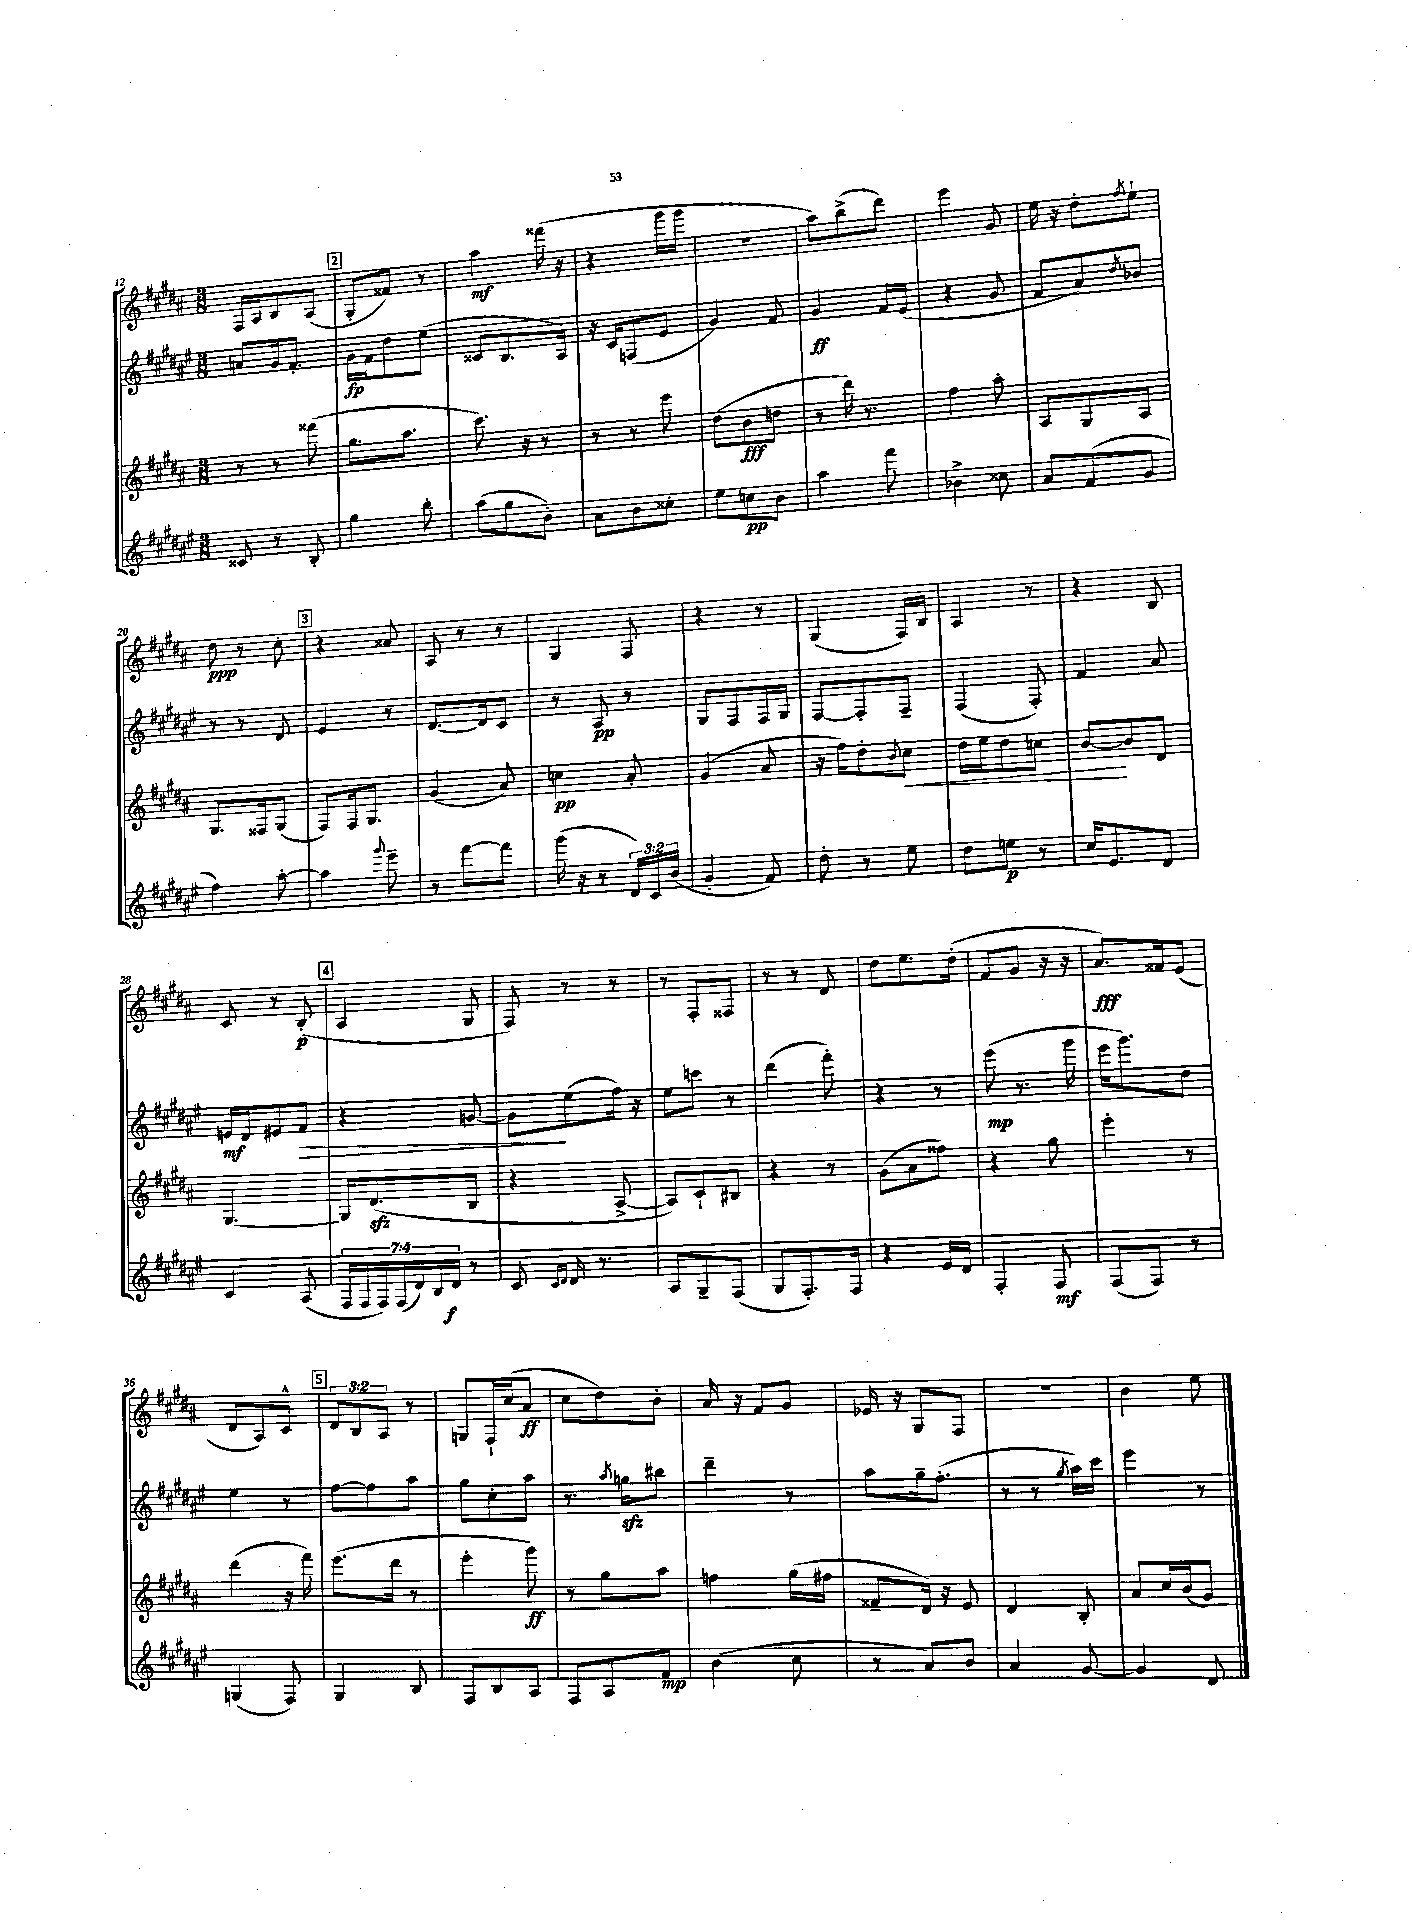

**kern	**dynam	**kern	**dynam	**kern	**dynam	**kern	**dynam
*part4	*part4	*part3	*part3	*part2	*part2	*part1	*part1
*staff4	*staff4	*staff3	*staff3	*staff2	*staff2	*staff1	*staff1
*clefG2	*	*clefG2	*	*clefG2	*	*clefG2	*
*k[f#c#g#d#a#e#]	*	*k[f#c#g#d#a#]	*	*k[f#c#g#d#a#e#]	*	*k[f#c#g#d#a#]	*
*M3/8	*	*M3/8	*	*M3/8	*	*M3/8	*
=12	=12	=12	=12	=12	=12	=12	=12
8c##X/	.	8r	.	8an/L	.	16F#/LL	.
.	.	.	.	.	.	16A#/J	.
8r	.	8r	.	16g#/k	.	8B/	.
.	.	.	.	8.f#'/J	.	.	.
8B'/	.	(8fff##X\	.	.	.	(8A#/J	.
!!LO:REH:place=s1:t=2
=13	=13	=13	=13	=13	=13	=13	=13
4gg#\	.	8.gg#\L	.	16g#\LL	fp	8G#'/L	.
.	.	.	.	16f#\J	.	.	.
.	.	.	.	8dd#\	.	8f##X/J)	.
.	.	8.aa#\J	.	.	.	.	.
8bb'\	.	.	.	(8ee#\J	.	8r	.
=14	=14	=14	=14	=14	=14	=14	=14
(8aa#\L	.	8.ccc#\)	.	8c##X/L	.	4aa#\	mf
8gg#\	.	.	.	8.B/	.	.	.
.	.	16r	.	.	.	.	.
8b'\J)	.	8r	.	.	.	(16fff##X\	.
.	.	.	.	16A#/Jk)	.	16r	.
=15	=15	=15	=15	=15	=15	=15	=15
8a#\L	.	8r	.	16r	.	4r	.
.	.	.	.	16c#/KL	.	.	.
8b\	.	8r	.	(8Fn/	.	.	.
8cc##X'\J	.	8eee\	.	8e#/J	.	16ggg#\LL	.
.	.	.	.	.	.	16ggg#\JJ	.
=16	=16	=16	=16	=16	=16	=16	=16
8ee#\L	.	(8dd#\L	.	4g#/)	.	4.r	.
8ccn\	pp	8b\	fff	.	.	.	.
8b\J	.	8ddn\J	.	8f#/	.	.	.
=17	=17	=17	=17	=17	=17	=17	=17
4aa#\	.	8r	.	4g#/	ff	8aa#\L)	.
.	.	16ddd#\)	.	.	.	(8bb^\	.
.	.	8.r	.	.	.	.	.
8fff#\	.	.	.	16f#/LL	.	8ddd#\J)	.
.	.	.	.	(16e#/JJ	.	.	.
=18	=18	=18	=18	=18	=18	=18	=18
4b-X^\	.	4ff#\	.	4r	.	4eee\	.
8cc##X\	.	8aa#'\	.	8g#/	.	8g#/	.
=19	=19	=19	=19	=19	=19	=19	=19
8a#/L	.	8A#/L	.	8f#/L	.	16ee\	.
.	.	.	.	.	.	16r	.
(8f#/	.	8G#/	.	8a#/)	.	8dd#'\L	.
.	.	.	.	8qdd#/	.	8qff#/	.
8g#/J	.	8A#/J	.	8b-X/J	.	8ee`\J	.
!!LO:LB:g=z
=20	=20	=20	=20	=20	=20	=20	=20
4ff#\)	.	8.G#/L	.	8r	.	8dd#\	ppp
.	.	.	.	8r	.	8r	.
.	.	16F##X/k	.	.	.	.	.
[8aa#'\	.	(8G#/J	.	8d#/	.	8cc#'\	.
!!LO:REH:place=s1:t=3
=21	=21	=21	=21	=21	=21	=21	=21
4aa#\]	.	8F#/L)	.	4e#/	.	4r	.
.	.	16F#/k	.	.	.	.	.
.	.	8.G#/J	.	.	.	.	.
8qqggg#/	.	.	.	.	.	.	.
8eee#~\	.	.	.	8r	.	8a##X/	.
=22	=22	=22	=22	=22	=22	=22	=22
8r	.	(4g#/	.	[8.d#/L	.	8A#/	.
[8fff#\L	.	.	.	.	.	8r	.
.	.	.	.	16d#/k]	.	.	.
8fff#\J]	.	8a#/)	.	8c#/J	.	8r	.
=23	=23	=23	=23	=23	=23	=23	=23
(16ggg#\	.	4ccn\	pp	8r	.	4G#/	.
16r	.	.	.	.	.	.	.
8r	.	.	.	8A#/	pp	.	.
24d#/LL)	.	8a#'/	.	8r	.	8F#/	.
24c#/	.	.	.	.	.	.	.
(24b/JJ	.	.	.	.	.	.	.
=24	=24	=24	=24	=24	=24	=24	=24
4g#'/	.	(4g#/	.	8G#/L	.	4r	.
.	.	.	.	8F#/	.	.	.
8f#/)	.	8a#/	.	16F#/L	.	8r	.
.	.	.	.	16G#/JJ	.	.	.
=25	=25	=25	=25	=25	=25	=25	=25
8dd#'\	.	16r	.	[8F#/L	.	(4G#/	.
.	.	16ff#\KL)	.	.	.	.	.
8r	.	8dd#'\	.	8F#'/]	.	.	.
.	.	8qqb/	.	.	.	.	.
!	!	!	!LO:HP:b	!	!	!	!
8ee#\	.	8cc#\J	<	8F#~/J	.	16F#/LL)	.
.	.	.	.	.	.	16B/JJ	.
=26	=26	=26	=26	=26	=26	=26	=26
8dd#\L	.	16dd#\LL	.	(4F#/	.	4A#/	.
.	.	16ee\J	.	.	.	.	.
8een\J	p	8dd#\	.	.	.	.	.
8r	.	8ccn\J	.	8F#'/)	.	8r	.
=27	=27	=27	=27	=27	=27	=27	=27
16cc#/KL	.	[8b/L	.	4f#/	.	4r	.
8.e#/	.	.	.	.	.	.	.
.	.	8b/]	[	.	.	.	.
8d#/J	.	8d#/J	.	8a#/	.	8B/	.
!!LO:LB:g=z
=28	=28	=28	=28	=28	=28	=28	=28
4c#/	.	[4.G#/	.	16en/LL	mf	8c#/	.
.	.	.	.	16d#/J	.	.	.
.	.	.	.	8e#X/	.	8r	.
!	!	!	!	!	!LO:HP:b	!	!
(8A#/	.	.	.	8f#/J	>	(8B'/	p
!!LO:REH:place=s1:t=4
=29	=29	=29	=29	=29	=29	=29	=29
28F#/LL	.	16G#/KL]	.	4r	.	4A#/	.
28F#/	.	.	.	.	.	.	.
.	.	(8.d#zz/	.	.	.	.	.
28F#/)	.	.	.	.	.	.	.
(28F#/	.	.	.	.	.	.	.
28d#/)	.	.	.	.	.	.	.
28B/	.	.	.	.	.	.	.
28d#/JJ	f	.	.	.	.	.	.
8r	.	8B/J	.	[8gn/	.	8G#/	.
=30	=30	=30	=30	=30	=30	=30	=30
8c#/	.	4r	.	8g\L]	.	8F#/)	.
16qqc#/LL	.	.	.	.	.	.	.
16qqd#/JJ	.	.	.	.	.	.	.
16d#/	.	.	.	(8ee#\	]	8r	.
8.r	.	.	.	.	.	.	.
.	.	[8A#^/	.	16ff#\Jk)	.	8r	.
.	.	.	.	16r	.	.	.
=31	=31	=31	=31	=31	=31	=31	=31
8A#/L	.	8A#/L])	.	8ee#\L	.	8r	.
8G#~/	.	8c#`/	.	8cccn\J	.	8F#'/L	.
(8F#/J	.	8B#X/J	.	8r	.	8F##X/J	.
=32	=32	=32	=32	=32	=32	=32	=32
8G#/L	.	4r	.	(4ddd#\	.	8r	.
8.F#'/)	.	.	.	.	.	8r	.
.	.	8r	.	8fff#'\)	.	8d#/	.
16F#/Jk	.	.	.	.	.	.	.
=33	=33	=33	=33	=33	=33	=33	=33
4r	.	(8g#\L	.	4r	.	8dd#\L	.
.	.	8a#\	.	.	.	8.ee\	.
16e#/LL	.	8ff##X\J)	.	8r	.	.	.
16d#/JJ	.	.	.	.	.	(16dd#'\Jk	.
=34	=34	=34	=34	=34	=34	=34	=34
4F#'/	.	4r	.	(8eee#\	mp	8f#/L	.
.	.	.	.	8.r	.	8g#/J	.
8F#/	mf	8gg#\	.	.	.	16r	.
.	.	.	.	16ggg#\	.	16r	.
=35	=35	=35	=35	=35	=35	=35	=35
(8F#/L	.	4eee'\	.	16eee#\KL	.	8.a#/L)	fff
.	.	.	.	8.ggg#\)	.	.	.
8F#/J)	.	.	.	.	.	.	.
.	.	.	.	.	.	16f##X/k	.
8r	.	8r	.	8dd#\J	.	(8e/J	.
!!LO:LB:g=z
=36	=36	=36	=36	=36	=36	=36	=36
(4Gn/	.	(4ddd#\	.	4ee#\	.	8d#/L	.
.	.	.	.	.	.	8A#/)	.
8F#/)	.	16r	.	8r	.	8c#^^/J	.
.	.	16fff#\)	.	.	.	.	.
!!LO:REH:place=s1:t=5
=37	=37	=37	=37	=37	=37	=37	=37
4G#/	.	(8.eee\L	.	[8ff#\L	.	12d#/L	.
.	.	.	.	.	.	12B/	.
.	.	.	.	8ff#\]	.	.	.
.	.	.	.	.	.	12A#/J	.
.	.	16ddd#\Jk	.	.	.	.	.
8B/	.	8r	.	8aa#\J	.	8r	.
=38	=38	=38	=38	=38	=38	=38	=38
8F#/L	.	4eee'\	.	8gg#\L	.	8Gn/L	.
8B/	.	.	.	8cc#'\	.	16F#`/L	.
.	.	.	.	.	.	(16cc#/J	.
8A#/J	.	8ggg#\)	ff	8aa#\J	.	8a#/J	ff
=39	=39	=39	=39	=39	=39	=39	=39
8F#/L	.	8r	.	8.r	.	8cc#\L	.
8A#/	.	8gg#\L	.	.	.	8dd#\)	.
.	.	.	.	8qaa#/	.	.	.
.	.	.	.	16ggnzz\KL	.	.	.
8f#/J	mp	8aa#\J	.	8bb#X\J	.	8b'\J	.
=40	=40	=40	=40	=40	=40	=40	=40
(4b\	.	4ffn\	.	4ddd#~\	.	16a#/	.
.	.	.	.	.	.	16r	.
.	.	.	.	.	.	8f#/L	.
8cc#\	.	(16gg#\LL	.	8r	.	8g#/J	.
.	.	16ff#X\JJ	.	.	.	.	.
=41	=41	=41	=41	=41	=41	=41	=41
8r	.	8f##X~/L	.	8aa#\L	.	16e-X/	.
.	.	.	.	.	.	16r	.
8a#/L)	.	16d#/Jk)	.	16gg#~\k	.	8G#/L	.
.	.	16r	.	(8.ff#'\J	.	.	.
8b/J	.	8e/	.	.	.	8F#/J	.
=42	=42	=42	=42	=42	=42	=42	=42
4a#/	.	4d#/	.	8r	.	4.r	.
.	.	.	.	8r	.	.	.
.	.	.	.	8qgg#/	.	.	.
[8g#/	.	8B'/	.	16aa#\LL)	.	.	.
.	.	.	.	16ccc#\JJ	.	.	.
=43	=43	=43	=43	=43	=43	=43	=43
4g#/]	.	8a#/L	.	4eee#\	.	4b\	.
.	.	16cc#/L	.	.	.	.	.
.	.	(16b/J	.	.	.	.	.
8d#/	.	8g#/J)	.	8r	.	8ee\	.
==	==	==	==	==	==	==	==
*-	*-	*-	*-	*-	*-	*-	*-
